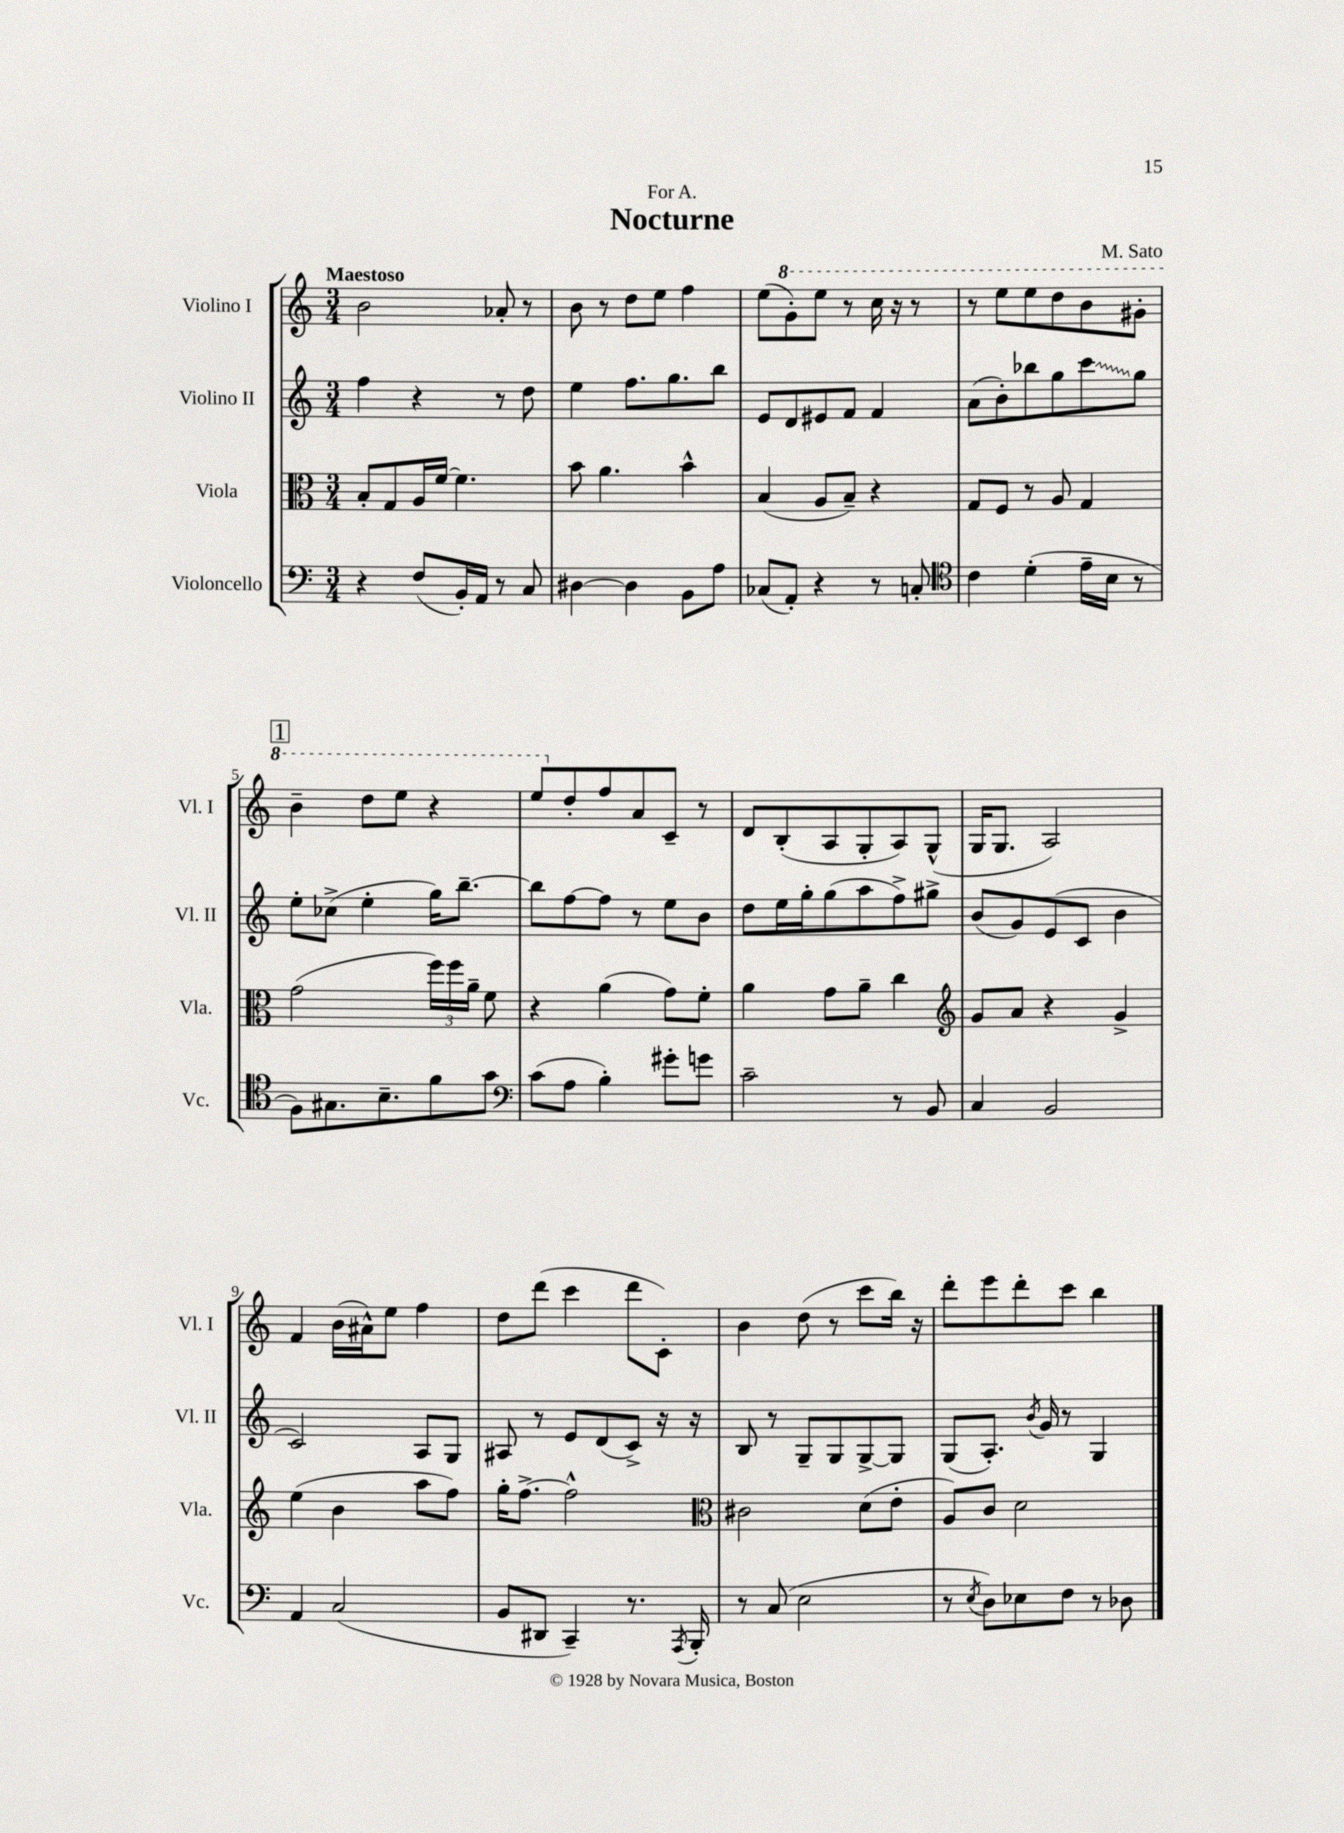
\header { title = "Nocturne" composer = "M. Sato" dedication = "For A." }
<<
\new StaffGroup <<
\new Staff = "s0" \with { instrumentName = "Violino I" shortInstrumentName = "Vl. I" } {
    \clef treble \key c \major \numericTimeSignature \time 3/4 \tempo "Maestoso"
    \autoBeamOff b'2 aes'8-. r8 |
    b'8 r8 d''8[ e''8] f''4 |
    e''8[( \ottava #1 g''8-.) e'''8] r8 c'''16 r16 r8 |
    r8 e'''8[ e'''8 d'''8 b''8 gis''8]-. |
    \mark \markup { \box "1" } b''4-- d'''8[ e'''8] r4 |
    e'''8[ \ottava #0 d''8-. f''8 a'8 c'8]-- r8 |
    d'8[ b8-.( a8 g8-. a8) g8]-^( |
    g16[ g8.] a2) |
    f'4 b'16[( ais'16-^) e''8] f''4 |
    d''8[ d'''8]( c'''4 d'''8[ c'8]-.) |
    b'4 d''8( r8 c'''8[ b''16]) r16 |
    d'''8[-. e'''8 d'''8-. c'''8] b''4 \bar "|." |
}
\new Staff = "s1" \with { instrumentName = "Violino II" shortInstrumentName = "Vl. II" } {
    \clef treble \key c \major \numericTimeSignature \time 3/4
    \autoBeamOff f''4 r4 r8 d''8 |
    e''4 f''8.[ g''8. b''8] |
    e'8[ d'8 eis'8 f'8] f'4 |
    a'8[( b'8-.) bes''8 g''8 \once \override Glissando.style = #'zigzag c'''8\glissando g''8] |
    \mark \markup { \box "1" } e''8[-. ces''8]->( e''4-. g''16[) b''8.]~-- |
    b''8[ f''8~ f''8] r8 e''8[ b'8] |
    d''8[ e''16 g''16-. g''8( a''8 f''8->) gis''8]-> |
    b'8[( g'8) e'8( c'8] b'4 |
    c'2) a8[ g8] |
    ais8 r8 e'8[ d'8( c'8]->) r16 r16 |
    b8 r8 g8[-- g8 g8~-> g8] |
    g8[( a8.]-.) \acciaccatura { b'8 } g'16 r8 g4 \bar "|." |
}
\new Staff = "s2" \with { instrumentName = "Viola" shortInstrumentName = "Vla." } {
    \clef alto \key c \major \numericTimeSignature \time 3/4
    \autoBeamOff b8[-. g8 a16 f'16]~ f'4. |
    b'8 a'4. b'4-^ |
    b4( a8[ b8]--) r4 |
    g8[ f8] r8 a8 g4 |
    \mark \markup { \box "1" } g'2( \tuplet 3/2 { f''16[) f''16 a'16]-- } f'8 |
    r4 a'4( g'8[) f'8]-. |
    a'4 g'8[ a'8]-- c''4 |
    \clef treble g'8[ a'8] r4 g'4-> |
    e''4( b'4 a''8[ f''8]) |
    g''16[-. f''8.]~-> f''2-^ |
    \clef alto cis'2 d'8[( e'8]-. |
    a8[) c'8] d'2 \bar "|." |
}
\new Staff = "s3" \with { instrumentName = "Violoncello" shortInstrumentName = "Vc." } {
    \clef bass \key c \major \numericTimeSignature \time 3/4
    \autoBeamOff r4 f8[( b,16-.) a,16] r8 c8 |
    dis4~ dis4 b,8[ a8] |
    ces8[( a,8]-.) r4 r8 c8-. |
    \clef tenor c'4 d'4-.( e'16[-- b16] r8 |
    \mark \markup { \box "1" } f8[) gis8. b8.-- f'8 g'8] |
    \clef bass c'8[( a8] b4-.) gis'8[-. g'8] |
    c'2-- r8 b,8 |
    c4 b,2 |
    a,4 c2( |
    b,8[ dis,8] c,4--) r8. \acciaccatura { a,,8 } b,,16-. |
    r8 c8( e2 |
    r8 \acciaccatura { e8 } d8[) ees8 f8] r8 des8 \bar "|." |
}
>>
>>
